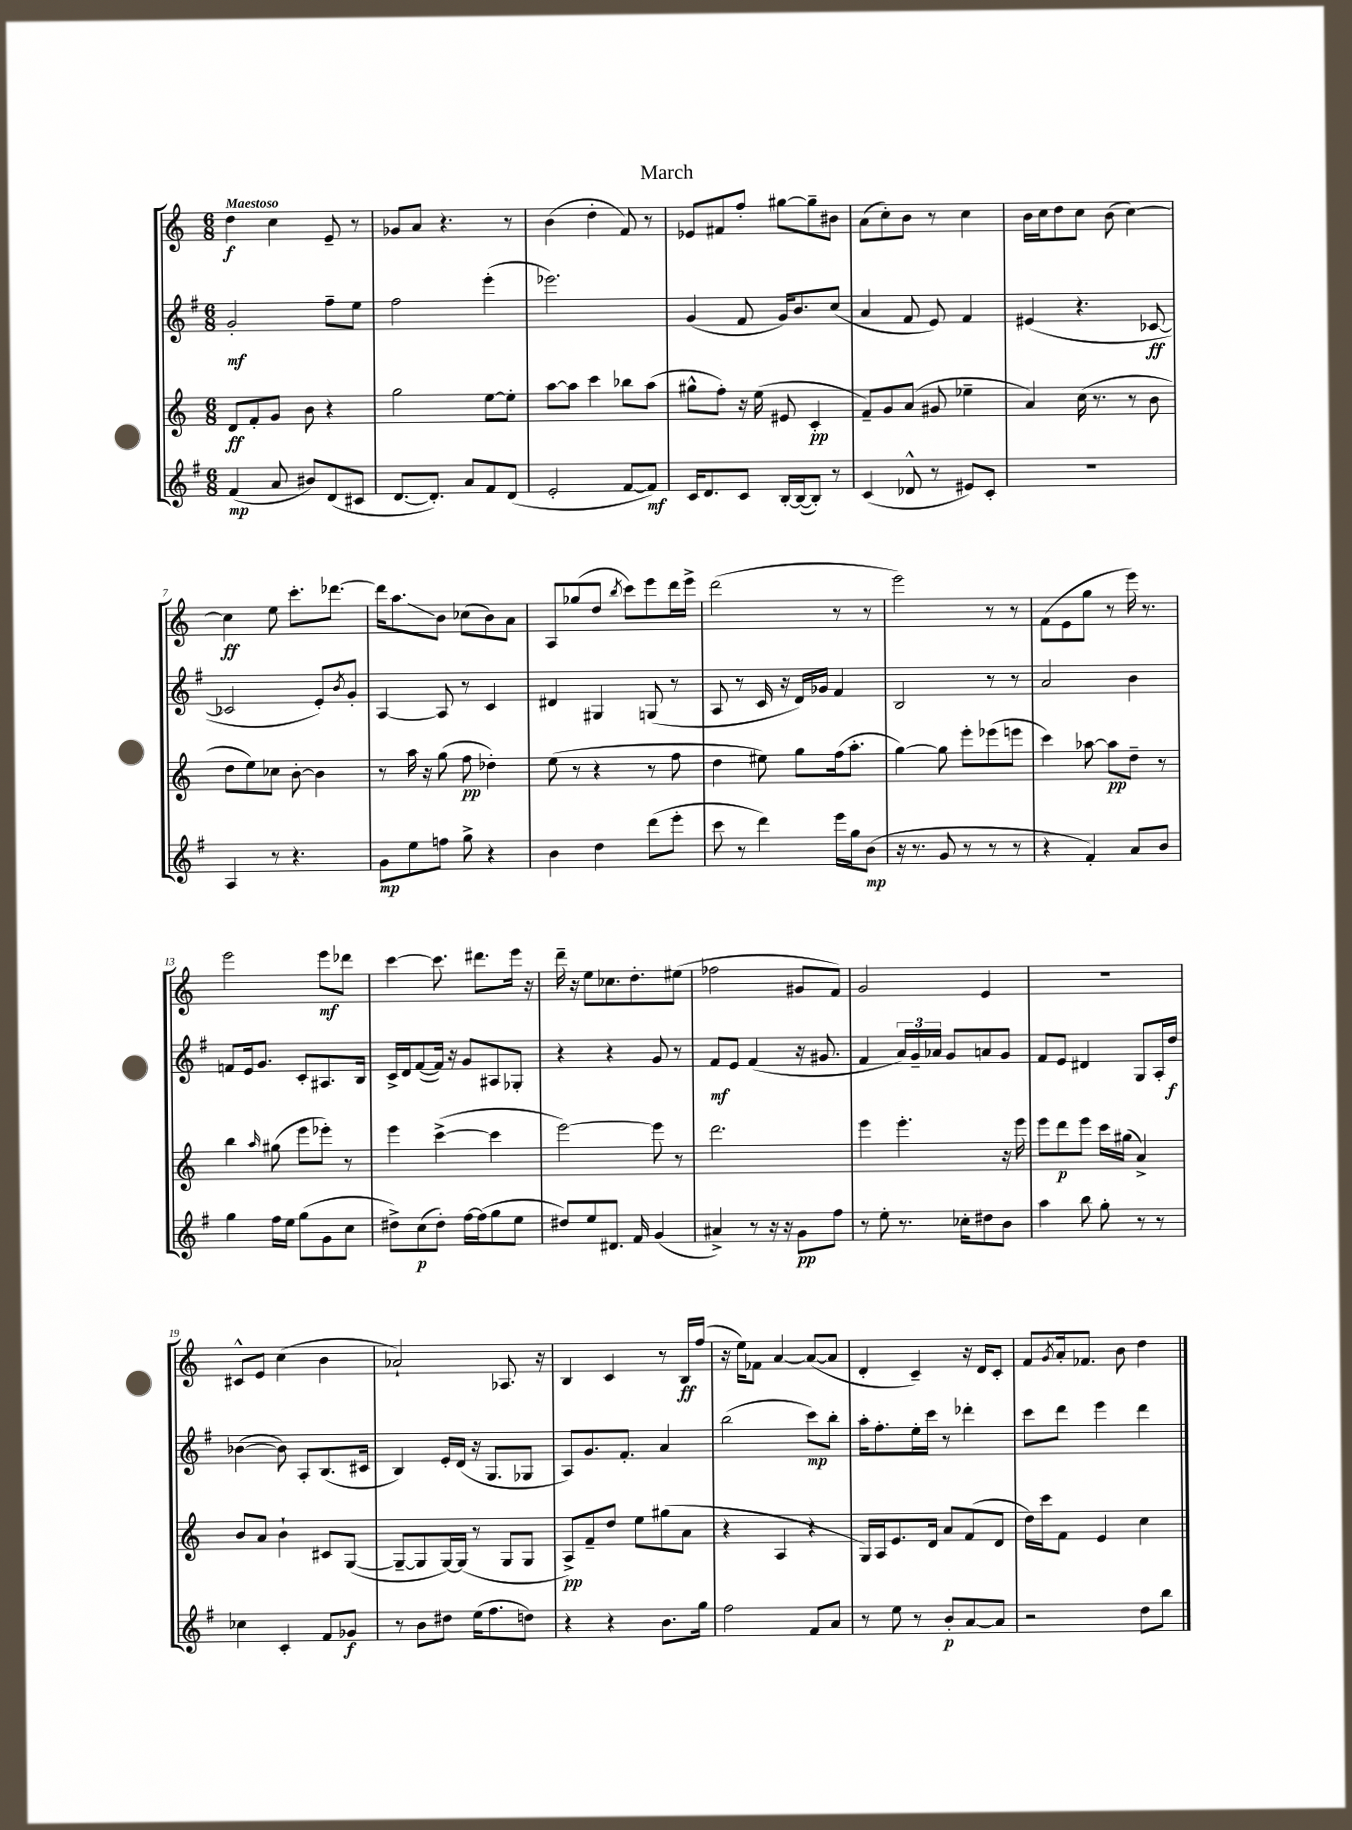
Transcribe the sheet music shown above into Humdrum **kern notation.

**kern	**kern	**kern	**kern
*staff4	*staff3	*staff2	*staff1
*clefG2	*clefG2	*clefG2	*clefG2
*k[f#]	*k[]	*k[f#]	*k[]
*M6/8	*M6/8	*M6/8	*M6/8
(4f#/	8d/L	2g'/	4dd\
.	8f'/	.	.
8a/	8g/J	.	4cc\
8b#/L)	8b\	.	.
(8d/	4r	8ff#~\L	8e~/
8c#/J	.	8ee\J	8r
=	=	=	=
[8.d/L	2gg\	2ff#\	8g-/L
.	.	.	8a/J
8.d'/]J)	.	.	.
.	.	.	4.r
8a/L	.	.	.
8f#/	[8ee\L	(4eee'\	.
(8d/J	8ee'\]J	.	8r
=	=	=	=
2e'/	[8aa\L	2.eee-\)	(4b\
.	8aa\]J	.	.
.	4ccc\	.	4dd'\
[8f#/L	8bb-\L	.	8f/)
8f#/]J)	(8aa\J	.	8r
=	=	=	=
16c/LK	8gg#^^\L	(4g/	8e-/L
8.d/	.	.	.
.	8ff'\J)	.	8f#/
8c/J	16r	8f#/	8ff'/J
.	(16ee\	.	.
[16B'/LL	8e#/	16g/LK)	[8gg#\L
(16B/_J	.	8.b/	.
8B'/]J)	4c'/	.	8gg#~\]
8r	.	(8cc/J	8b#\J
=	=	=	=
(4c/	8f~/L)	4a/	(8a\L
.	8g/	.	8cc'\)
8d-^^/	(8a/J	8f#/	8b\J
8r	8g#/	8e/)	8r
8e#/L)	4ee-~\	4f#/	4cc\
8c'/J	.	.	.
=	=	=	=
2.r	4a/)	(4e#/	16b\LL
.	.	.	16cc\J
.	.	.	8dd\
.	(16cc\	4.r	8cc\J
.	8.r	.	.
.	.	.	(8b\
.	8r	.	[4cc\)
.	8b\	[8c-/	.
=	=	=	=
4A/	8dd\L	2c-/]	4cc\]
.	8ee\)	.	.
8r	8cc-\J	.	8ee\
4.r	[8b'\	.	8.ccc'\L
.	4b\]	8e'/L)	.
.	.	.	[8.ddd-\J
.	.	8qb/	.
.	.	8g'/J	.
=	=	=	=
8g\L	8r	[4A/	16ddd-\]LK
.	.	.	8.aa\
8ee\	16aa\	.	.
.	16r	.	.
8ff\J	(8gg\	8A/]	8b\J
8gg^\	8ff\	8r	(8cc-\L
4r	4dd-'\)	4c/	8b\)
.	.	.	8a\J
=	=	=	=
4b\	(8ee\	4d#/	8A/L
.	8r	.	(8gg-/
4dd\	4r	4G#/	8dd/J
.	.	.	8qbb/
.	.	.	8ccc\L)
(8ddd\L	8r	(8G/	8eee\
8eee'\J	8ff\	8r	16ddd\L
.	.	.	16eee^\JJ
=	=	=	=
8ccc\	4dd\	8A/	(2ddd\
8r	.	8r	.
4ddd\)	8ee#\)	16c/	.
.	.	16r	.
.	8gg\L	16d/LL)	.
.	.	16g-/JJ	.
16eee\LL	(16ff\k	4f#/	8r
16gg\J	8.aa'\J	.	.
(8b\J	.	.	8r
=	=	=	=
16r	[4gg\)	2B/	2eee\)
8.r	.	.	.
8g/	8gg\]	.	.
8r	8eee'\L	.	.
8r	(8eee-\	8r	8r
8r	8eee\J	8r	8r
=	=	=	=
4r	4ccc\)	2a/	(8f\L
.	.	.	8e\
4f#'/)	[8aa-\	.	8gg\J
.	8aa-\]L	.	8r
8a/L	8dd~\J	4b\	16eee\)
.	.	.	8.r
8b/J	8r	.	.
=	=	=	=
4gg\	4bb\	8f/L	2eee\
.	.	16e/k	.
.	.	8.g/J	.
.	16qqaa/	.	.
16ff#\LL	(8gg#\	.	.
16ee\JJ	.	.	.
(8gg\L	8eee\L	8c'/L	.
8g\	8eee-'\J)	8.A#/	8eee\L
8cc\J	8r	.	8ddd-\J
.	.	16B/Jk	.
=	=	=	=
8dd#^\L)	4eee\	16c^/LL	[4ccc\
.	.	16d/J	.
(8cc\	.	([8f#/	.
8dd#'\J)	([4ccc^\	16f#/]Jk)	8.ccc\]
.	.	16r	.
[16ff#\LL	.	8g/L	.
(16ff#\]J	.	.	8.ddd#\L
8gg\	4ccc\]	8A#/	.
8ee\J	.	8G-'/J	16eee\Jk
.	.	.	16r
=	=	=	=
8dd#/L)	[2eee\)	4r	16ddd~\
.	.	.	16r
8ee/	.	.	8ee\L
8.d#/J	.	4r	8.cc-\
16f#/	.	.	8.dd'\
(4g/	8eee\]	8g/	.
.	8r	8r	(8ee#\J
=	=	=	=
4a#^/)	2.ddd\	8f#/L	2ff-\
.	.	8e/J	.
8r	.	(4f#/	.
16r	.	.	.
16r	.	.	.
8g\L	.	16r	8g#/L
.	.	8.g#/	.
8ff#\J	.	.	8f/J)
=	=	=	=
8r	4eee\	4f#/	2g/
8ee'\	.	.	.
8.r	4.eee'\	24a/LL)	.
.	.	24g~/	.
.	.	24a-/JJ	.
.	.	8g/L	.
16cc-'\LK	.	.	.
8dd#\	.	8a/	4e/
8b\J	16r	8g/J	.
.	16eee\	.	.
=	=	=	=
4aa\	8eee\L	8f#/L	2.r
.	8ddd\	8e/J	.
8bb\	8eee\J	4d#/	.
8gg'\	16ccc\LL	.	.
.	(16gg#\JJ	.	.
8r	4a^/)	8G/L	.
8r	.	16A'/L	.
.	.	16dd/JJ	.
=	=	=	=
4cc-\	8b/L	([4b-\	8c#^^/L
.	8a/J	.	8e/J
4c'/	4b`\	8b-\])	(4cc\
.	.	8A'/L	.
8f#/L	8c#/L	(8.B/	4b\
8g-/J	([8G/J	.	.
.	.	16c#/Jk	.
=	=	=	=
8r	8G~/_L	4B/)	2a-`/)
8b\L	8G/]	.	.
8dd#\J	[16G/L)	16e'/LL	.
.	(16G/]JJ	(16d/JJ	.
(16ee\LK	8r	16r	.
8.ff#\	.	8.G/L	.
.	8G/L	.	8.A-/
8dd\J)	8G/J	8G-/J	.
.	.	.	16r
=	=	=	=
4r	8A^/L)	8A/L)	4B/
.	8f~/	8.g/	.
4r	8dd/J	.	4c/
.	.	8.f#'/J	.
.	8ee\L	.	.
8.b\L	(8gg#\	4a/	8r
.	8a\J	.	16B/LL
16gg\Jk	.	.	(16ff/JJ
=	=	=	=
2ff#\	4r	(2bb\	16r
.	.	.	16ee\LK)
.	.	.	8f-\J
.	4A/	.	[4a/
8f#/L	4r	8ccc\L)	(8a/_L
8a/J	.	8bb'\J	8a/]J
=	=	=	=
8r	16G/LL)	16aa'\LK	4d'/
.	16A/J	8.ff#'\	.
8ee\	8.e/	.	.
8r	.	16ee'\L	4c~/)
.	16d/Jk	16ccc\JJ	.
8b'/L	8a/L	8r	.
[8a/	(8f/	4ddd-'\	16r
.	.	.	16d/LK
8a/]J	8d/J	.	8c'/J
=	=	=	=
2r	16dd\LL)	8ccc\L	8f/L
.	16ccc\J	.	.
.	.	.	8qg/
.	8f\J	8ddd\J	16a'/k
.	.	.	8.f-/J
.	4e/	4eee\	.
.	.	.	8b\
8dd\L	4cc\	4ddd\	4dd\
8bb\J	.	.	.
==	==	==	==
*-	*-	*-	*-
